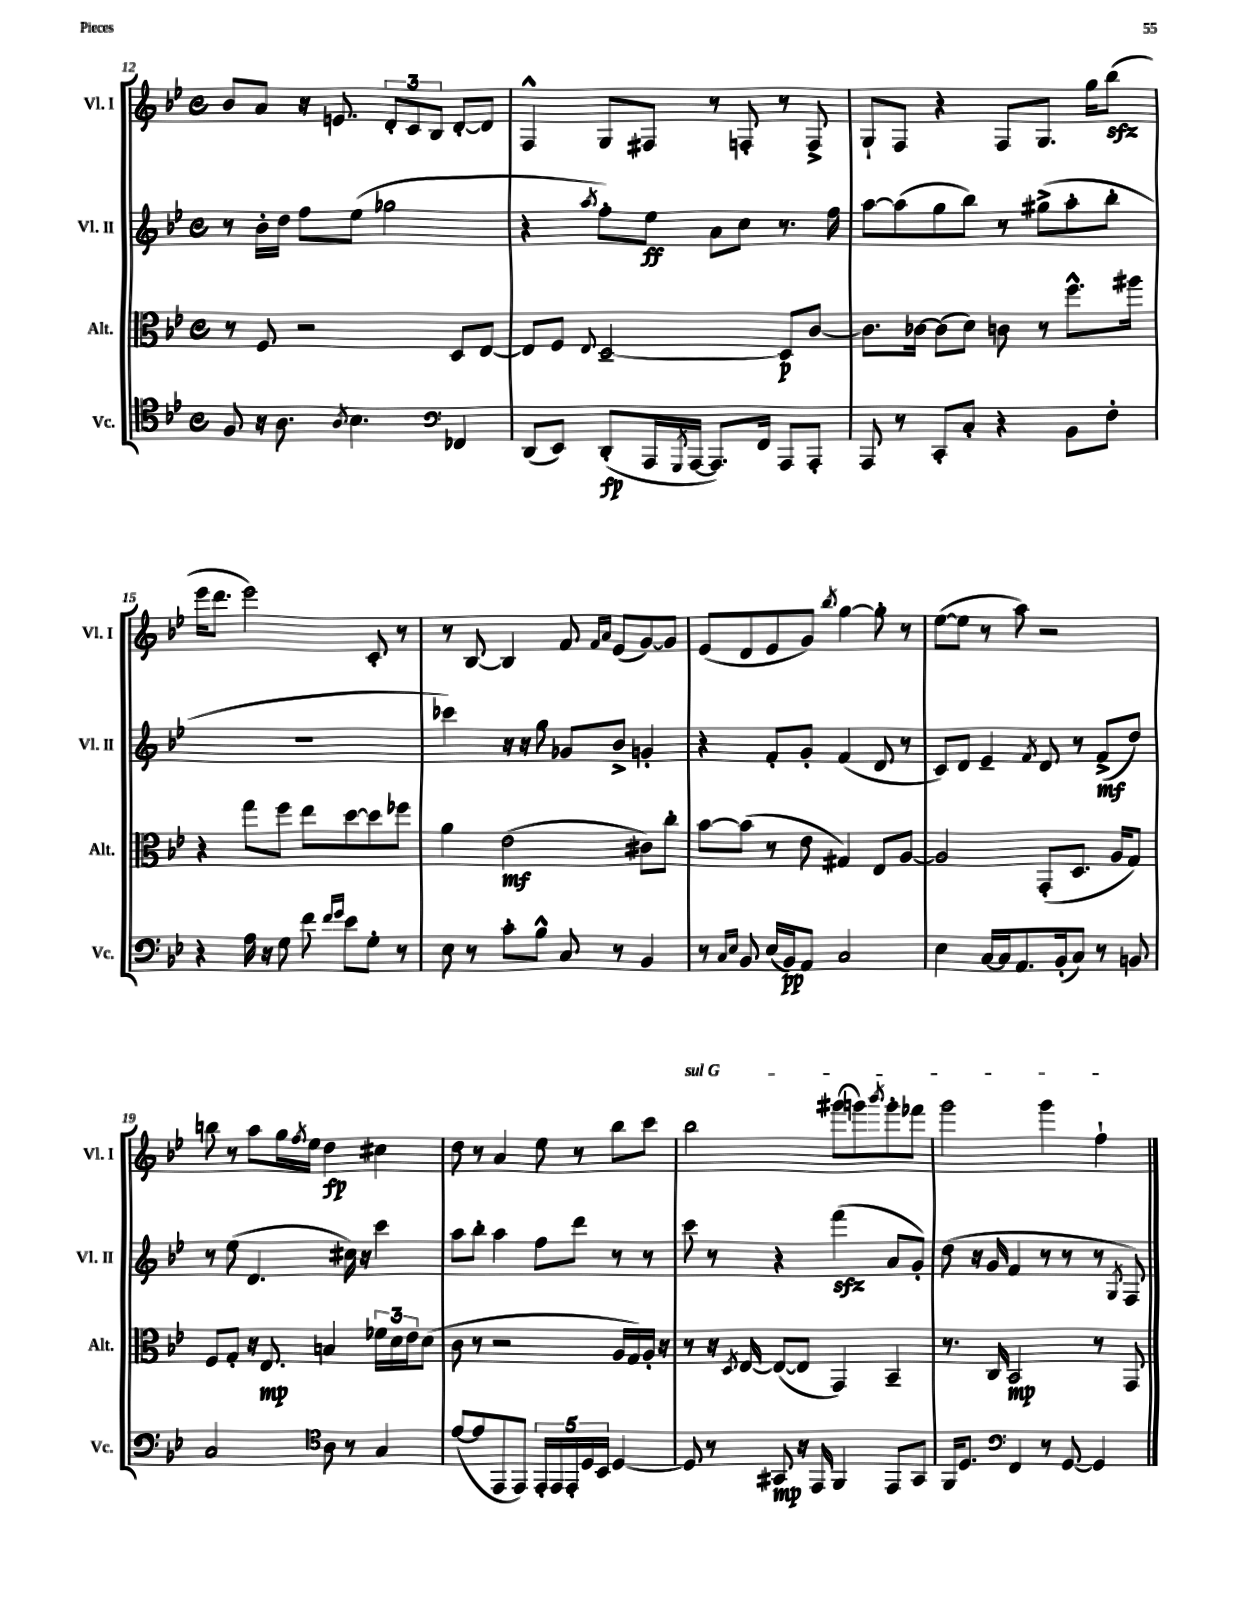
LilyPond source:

<<
\new StaffGroup <<
\new Staff = "s0" \with { instrumentName = "Vl. I" shortInstrumentName = "Vl. I" } {
    \clef treble \key bes \major \defaultTimeSignature \time 4/4
    bes'8 a'8 r16 e'8. \tuplet 3/2 { d'8-. c'8 bes8 } d'8~-. d'8 |
    f4-^ g8 fis8 r8 f8-. r8 f8-> |
    g8-! f8 r4 f8 g8. g''16 bes''8\sfz( |
    ees'''16 d'''8. ees'''2) c'8-. r8 |
    r8 bes8~ bes4 f'8 \grace { f'16 a'16 } ees'8( g'8~) g'8 |
    ees'8( d'8 ees'8 g'8) \acciaccatura { bes''8 } g''4~ g''8-. r8 |
    ees''8~( ees''8 r8 a''8) r2 |
    b''8 r8 a''8 g''16 \acciaccatura { f''8 } ees''16 d''4\fp cis''4 |
    d''8 r8 a'4 ees''8 r8 bes''8 c'''8 |
    \once \override TextSpanner.bound-details.left.text = \markup { \italic "sul G" } bes''2\startTextSpan gis'''8( g'''8) \acciaccatura { bes'''8 } g'''8-. fes'''8 |
    g'''2 g'''4 f''4-!\stopTextSpan \bar "|." |
}
\new Staff = "s1" \with { instrumentName = "Vl. II" shortInstrumentName = "Vl. II" } {
    \clef treble \key bes \major \defaultTimeSignature \time 4/4
    r8 bes'16-. d''16 f''8 ees''8( ges''2 |
    r4 \acciaccatura { a''8 } f''8-.) ees''8\ff a'8 c''8 r8. f''16 |
    a''8~ a''8( g''8 bes''8) r8 gis''8->( a''8-. bes''8-. |
    R1 |
    ces'''4) r16 r16 g''8 ges'8 bes'8-> g'4-. |
    r4 f'8-. g'8-. f'4( d'8 r8 |
    c'8) d'8 ees'4-- \acciaccatura { f'8 } d'8 r8 f'8->\mf( d''8) |
    r8 ees''8( d'4. cis''16) r16 c'''4 |
    a''8 bes''8-. a''4 f''8 d'''8 r8 r8 |
    c'''8 r8 r4 f'''4\sfz( a'8 g'8-.) |
    d''8( r16 g'16 f'4 r8 r8 r8 \acciaccatura { g8 } f8) \bar "|." |
}
\new Staff = "s2" \with { instrumentName = "Alt." shortInstrumentName = "Alt." } {
    \clef alto \key bes \major \defaultTimeSignature \time 4/4
    r8 f8 r2 d8 ees8~ |
    ees8 f8 \appoggiatura { ees8 } d2~-- d8\p c'8~ |
    c'8. ces'16~ ces'8( d'8) c'8 r8 f''8.-^ ais''16 |
    r4 g''8 f''8 ees''8 d''8~ d''8 fes''8 |
    a'4 ees'2\mf( cis'8) c''8-. |
    bes'8~ bes'8( r8 ees'8 gis4) ees8 a8~ |
    a2 g,8-.( d8. a16 g8) |
    f8 g8-. r16 ees8.\mp b4 \tuplet 3/2 { fes'16 d'16 ees'16 } d'8( |
    c'8 r8 r2 a16 g16) a16-. r16 |
    r8 r16 \acciaccatura { d8 } ees16~ ees8~( ees8 g,4) bes,4-- |
    r8. c16 bes,2\mp r8 g,8 \bar "|." |
}
\new Staff = "s3" \with { instrumentName = "Vc." shortInstrumentName = "Vc." } {
    \clef tenor \key bes \major \defaultTimeSignature \time 4/4
    f8 r16 a8. \acciaccatura { a8 } bes4. \clef bass fes,4 |
    d,8( ees,8) d,8-.\fp( a,,16 \acciaccatura { g,,8 } a,,16~ a,,8.) f,16 a,,8 a,,8-. |
    a,,8 r8 c,8-. c8-. r4 bes,8 f8-. |
    r4 a16 r16 g8 f'8 \grace { f'16 g'16 } ees'8 g8-. r8 |
    ees8 r8 c'8-. bes8-^ c8 r8 bes,4 |
    r8 \grace { c16 ees16 } bes,8 ees16( bes,16\pp) a,8 c2 |
    ees4 c16~ c16 a,8. bes,16-.( c8) r8 b,8 |
    c2 \clef tenor a8 r8 g4 |
    ees'8~( ees'8 ees,8 ees,8) \tuplet 5/4 { ees,16-. ees,16 ees,16-. d16 bes,16 } d4~ |
    d8 r8 gis,8\mp r16 ees,16 f,4 ees,8 gis,8 |
    f,16 d8. \clef bass f,4 r8 g,8~ g,4 \bar "|." |
}
>>
>>
\layout { \context { \Score currentBarNumber = #12 } }
